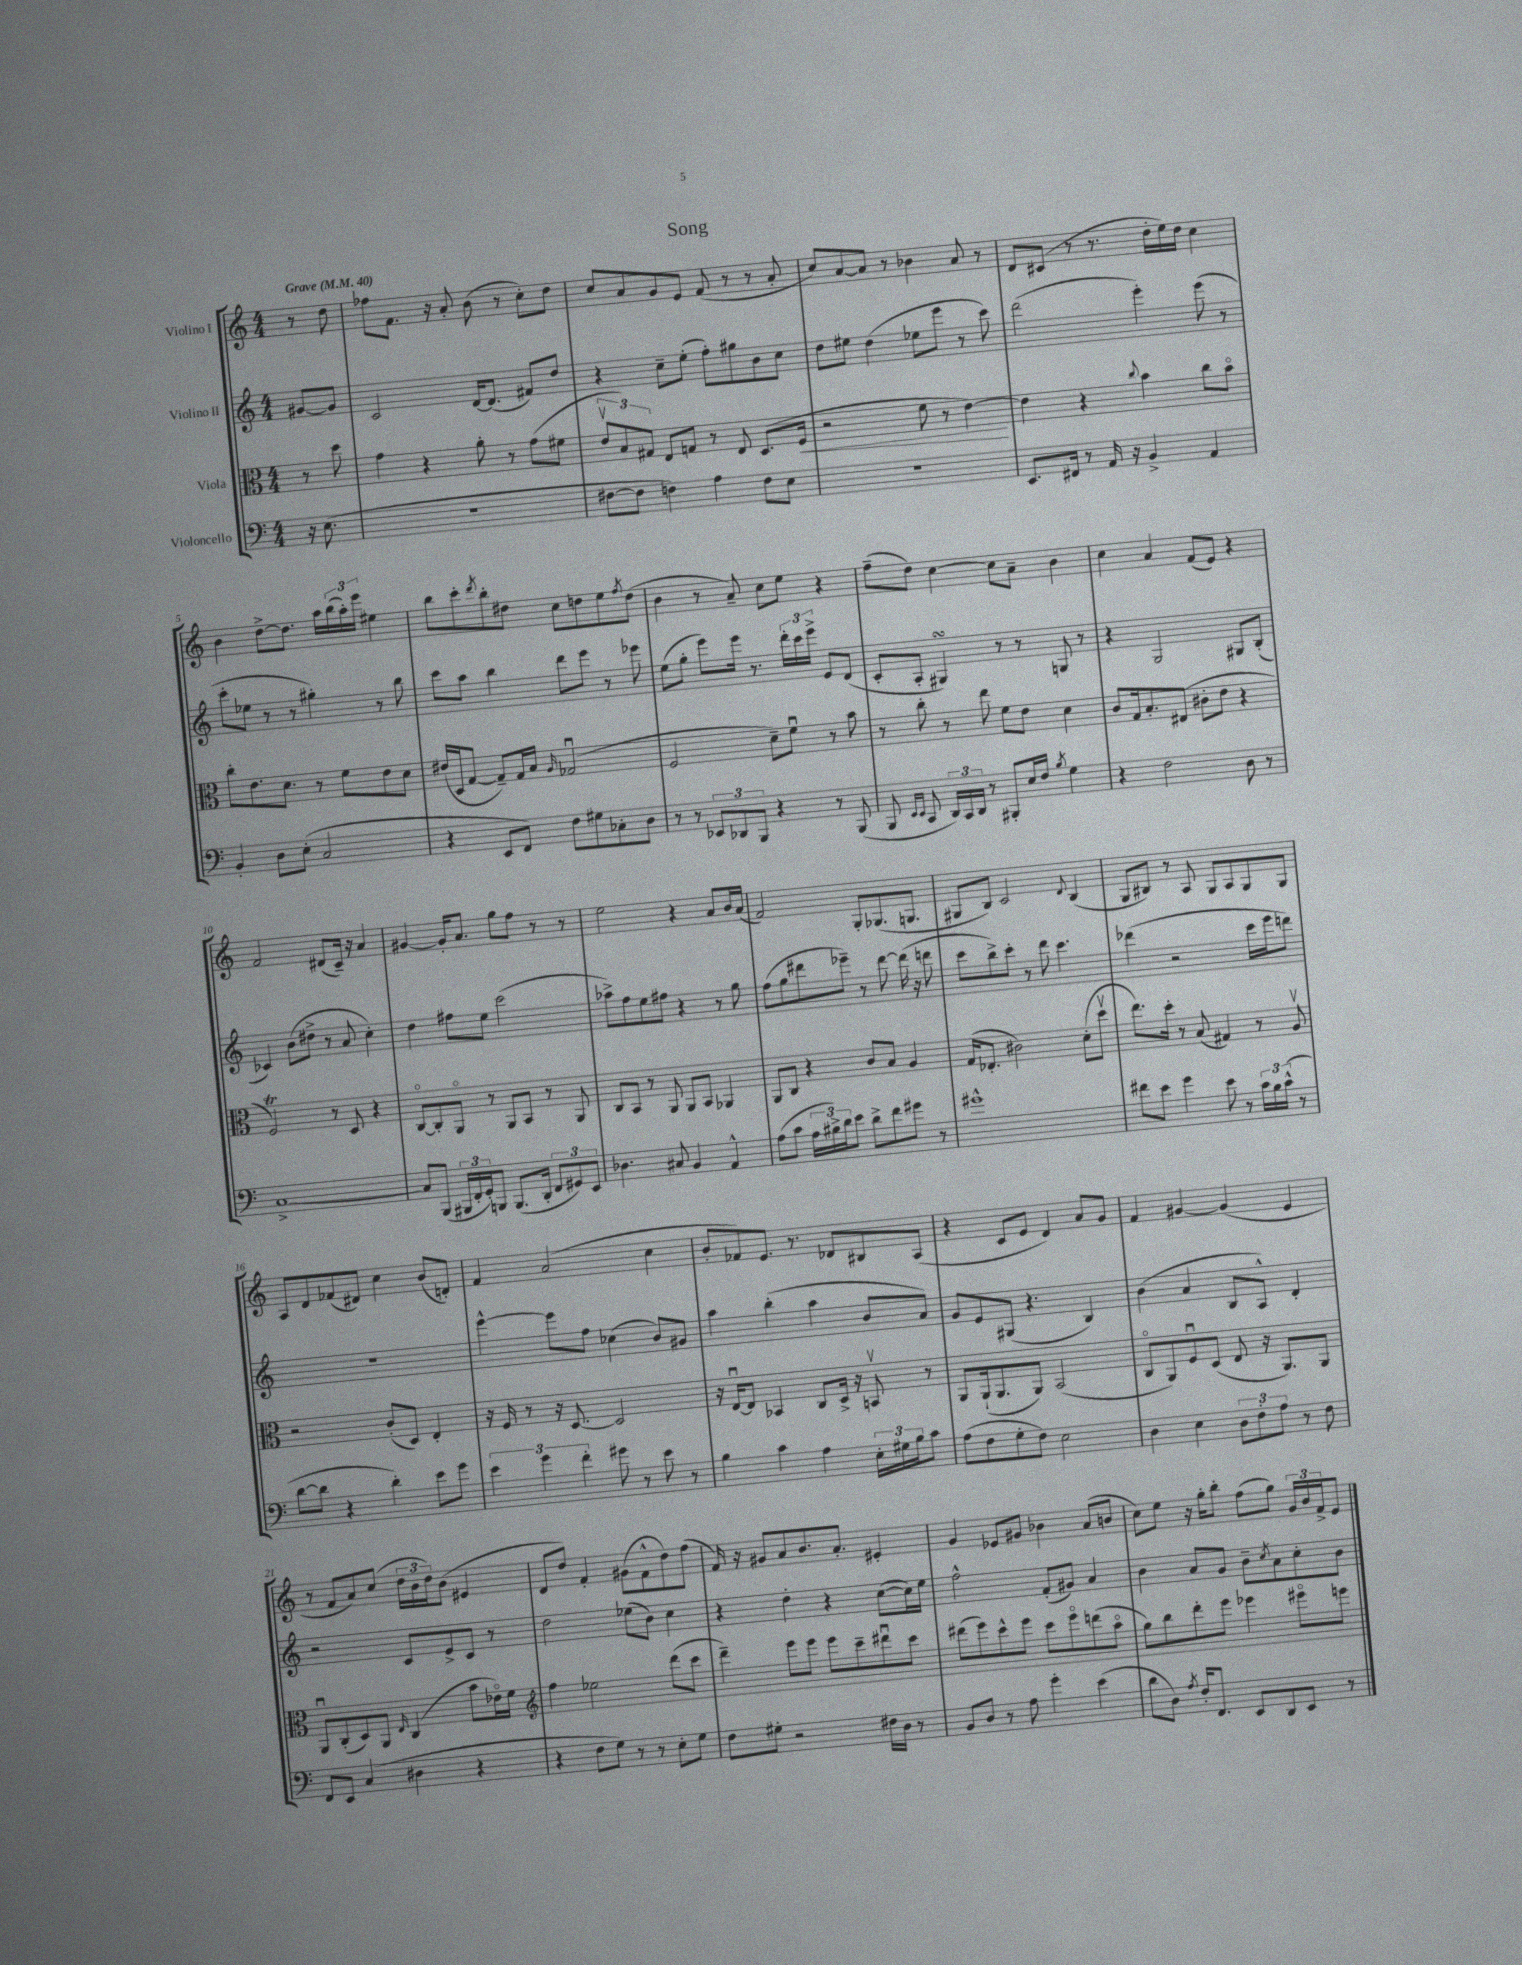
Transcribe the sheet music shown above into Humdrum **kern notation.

**kern	**kern	**kern	**kern
*staff4	*staff3	*staff2	*staff1
*clefF4	*clefC3	*clefG2	*clefG2
*k[]	*k[]	*k[]	*k[]
*M4/4	*M4/4	*M4/4	*M4/4
*MM40	*MM40	*MM40	*MM40
16r	8r	[8g#	8r
(8.E	.	.	.
.	8dd	8g#]	8dd
=	=	=	=
1r	4g	2c	8ff-
.	.	.	8.f
.	4r	.	.
.	.	.	16r
.	.	.	8a'
.	8a'	[16d	(8b
.	.	(8.d]	.
.	8r	.	8r
.	(8g	8f#)	8cc')
.	8f#	8dd	8dd
=	=	=	=
[8F#	12ev	4r	8cc
.	12B)	.	.
8F#]	.	.	8a
.	12G#	.	.
4F)	8E	8cc~	8g
.	8G	(8ee'	8e
4A	8r	8ff')	(8f
.	8E	8gg#	8r
8F	(8.D	8b	8r
8E	.	8cc	8a'
.	16F	.	.
=	=	=	=
1r	2r	8dd	8cc)
.	.	8ee#	[8a
.	.	(4dd	8a]
.	.	.	8r
.	8f	8ee-	4b-
.	8r	8eee	.
.	[4e)	8r	8a
.	.	8ccc)	8r
=	=	=	=
8.EE	4e]	(2ddd	8d
.	.	.	(8c#
16FF#	.	.	.
8r	4r	.	8r
16AA	.	.	8.r
16r	.	.	.
.	8qqcc	.	.
4BB^	4b	4eee')	.
.	.	.	16dd'
.	.	.	16ee)
.	.	.	16dd
4AA	8cc	(8eee	4cc
.	8bo	8r	.
=	=	=	=
4BB'	8cc'	8ccc'	4b
.	8.e	8ee-	.
8D	.	8r	[8dd^
.	8.d	.	.
(8E'	.	8r	8.dd]
2C	8r	4gg#')	.
.	.	.	16aa
.	8f	.	(24bb
.	.	.	24aa')
.	.	.	24eee
.	8e	8r	4ee#
.	8d	8bb	.
=	=	=	=
4r	(16e#	8ccc	8bb
.	16D	.	.
.	[8G	8aa	8ccc'
.	.	.	8qddd
8EE	8G~])	4bb	8bb'
8FF)	16G	.	8dd#
.	16B	.	.
.	16qqA	.	.
8F	(2G-u	8ddd	8cc
8G#	.	8eee	8dd
8C-'	.	8r	8ee
.	.	.	8qff
8D	.	8eee-	(8dd
=	=	=	=
8r	2F	(8ee	4b
8r	.	8gg'	.
12EE-	.	8eee)	8r
12DD-	.	.	.
.	.	16eee	8a~)
12BBB	.	.	.
.	.	8.r	.
4r	8d~)	.	8cc
.	8fu	24ddd'	8ee
.	.	24ccc	.
.	.	24eee^	.
8r	8r	8e	4r
(8BBB	8b	(8d	.
=	=	=	=
8BBB	8r	8c'	(8ff~
16qqEE	.	.	.
16qqEE	.	.	.
8CC	8cc'	8A'	8dd)
24DD)	8r	4G#)	[4cc
24CC	.	.	.
24DD	.	.	.
8r	8ee	.	.
8BBB#'	8f	8r	8cc]
16E	8e	8r	8a~
16F	.	.	.
8qB	.	.	.
4G	4d	8G	4b
.	.	8r	.
=	=	=	=
4r	8c	4r	4cc
.	16G	.	.
.	8.B'	.	.
2F	.	2G	4a
.	(8E#	.	.
.	8c#'	.	(8f
.	8e	.	8e)
8D	4r	8G#	4r
8r	.	(8B'	.
=	=	=	=
[1C^	2F)	4c-)	2f
.	.	(8b	.
.	.	8dd#^	.
.	8r	8r	(8d#
.	8D	8a	16c~)
.	.	.	16r
.	4r	4cc')	4a
=	=	=	=
8C]	[8Co	4dd	[4g#
(8BBB	8C']	.	.
24BBB#	8AAo	8ff#	16g#']
24FF'	.	.	.
.	.	.	8.a
24GG')	.	.	.
8BBB	8r	8ee	.
(8.BBB	8AA	(2ccc	8gg
.	8BB	.	8ff
16DD'	.	.	.
12FF	8r	.	8r
12GG#)	.	.	.
.	8AA	.	8r
12EE	.	.	.
=	=	=	=
4.D-	8C	8aa-^)	2ee
.	8BB	8ff	.
.	8r	8ee	.
8C#	8AA	8ff#	.
4BB	8AA	4r	4r
.	8BB	.	.
4AA^^	4AA-	8r	8a
.	.	8gg	16b
.	.	.	(16a
=	=	=	=
(8A	8AA	(8ff	2f)
8c	8C	8gg	.
24A	4r	8ddd#	.
24B#^)	.	.	.
24d	.	.	.
8e	.	8eee-~)	.
8d^	8c	8r	8G'
8f	8B	[8ddd#	(8.G-
8g#	4A	(16ddd#]	.
.	.	16r	8.G
8r	.	8ddd	.
=	=	=	=
1g#^^	(16G	8ccc	8G#
.	8.E-'	.	.
.	.	8bb^)	8B)
.	2c#)	8ccc'	2c
.	.	8r	.
.	.	8ddd	.
.	.	4.ccc	.
.	.	.	8qqd
.	(8d'	.	(4B
.	8ddv	.	.
=	=	=	=
8f#	8.ee)	(4ddd-	8G
8e	.	.	8B#)
.	16dd'	.	.
4g	8r	2r	8r
.	(8B	.	8A
8e	4G#)	.	8G
8r	.	.	8A
24c	8r	16ccc	8G
24B	.	.	.
.	.	16eee	.
(24c^^	.	.	.
8r	8Av	8ddd)	8G
=	=	=	=
[8d	2r	1r	8A
8d]	.	.	8d
4r	.	.	(8f-
.	.	.	8d#)
4d')	(8c'	.	4cc
.	8D)	.	.
8e	4E'	.	(8b
8g	.	.	8d')
=	=	=	=
6e	16r	[4eee^^	4f
.	16F	.	.
.	8r	.	.
6g	.	.	.
.	16r	8eee]	(2a
.	[8.D	.	.
6f'	.	.	.
.	.	8ff	.
8g#	2D]	(4cc-	.
8r	.	.	.
8e	.	8b)	4cc
8r	.	8g#	.
=	=	=	=
4B	16r	4aa	8b'
.	[16Eu	.	.
.	8E]	.	8f-)
4c	4BB-	(4bb'	8.e
.	.	.	8.r
4A	8C	4aa	.
.	16D^	.	8d-
.	16r	.	.
24E'	8BBv	8b	8B#
24G#	.	.	.
24B	.	.	.
8c	8r	8a)	(8A
=	=	=	=
(8A	8AA	8g	4r
8F	(16AA`	8e	.
.	8.AA	.	.
8G'	.	(8G#	8c
8F)	8AA)	4.r	8e
2E	(2BB	.	4d)
.	.	4B)	8a
.	.	.	8g
=	=	=	=
4D	8Co	(4b	4f
.	8AA)	.	.
4E	8Fu	4a	[4g#
.	(8D	.	.
12D	8E	8B	(4g#]
12F'	.	.	.
.	16r	8A^^)	.
12A	.	.	.
.	8.AA)	.	.
8r	.	4d'	4e
8F	8AA	.	.
=	=	=	=
8FF	8AAu	2r	8r
8EE	(8C'	.	8f
(4C	8D)	.	8a)
.	8AA	.	(8cc
.	16qqE	.	.
4D#	(4C	8c	24dd
.	.	.	24b
.	.	.	24dd)
.	.	8e^	(8b
4r	8b	8c	4e#
.	16e-o)	8r	.
.	16f	.	.
=	=	=	=
*	*clefG2	*	*
4r	4ff	2dd	8d
.	.	.	8dd)
8F	2ee-	.	4f'
8G)	.	.	.
8r	.	(8ee-	(8g#
8r	.	8b)	8f^^
8E'	(8ddd	4cc	8dd)
8G	8ccc	.	(8ff
=	=	=	=
8F	4ddd~)	4r	16f)
.	.	.	16r
8G#'	.	.	8g#
2r	8eee	4dd'	8a
.	8eee	.	8.b
.	8eee	4r	.
.	.	.	8.a'
.	8ccc~	.	.
16F#	8ddd#u	([8cc	4e#'
16D	.	.	.
8r	8ccc	16cc])	.
.	.	16ee	.
=	=	=	=
8BB	(8ddd#	2ff^^	4g
8D	8eee)	.	.
8r	8ccc^^	.	8e-
8A	8eee	.	8g#
4g'	8ccc	(8f'	4b-
.	8eeeo	8g#)	.
(4e	(8ddd	4a	(8a
.	8aao	.	8b
=	=	=	=
8d	8gg)	4b	8cc)
8D)	8bb	.	8ee
8qA	.	.	.
16F'	8ddd'	8a	16r
8.FF	.	.	16gg'
.	8eee	8g	8bb'
8EE	4eee-	8b~	(8ff
.	.	8qcc	.
8DD	.	8a	8gg)
8EE	8eee#o	8cc'	24g
.	.	.	24b
.	.	.	24f^
8r	8eee	8b	8e
==	==	==	==
*-	*-	*-	*-
